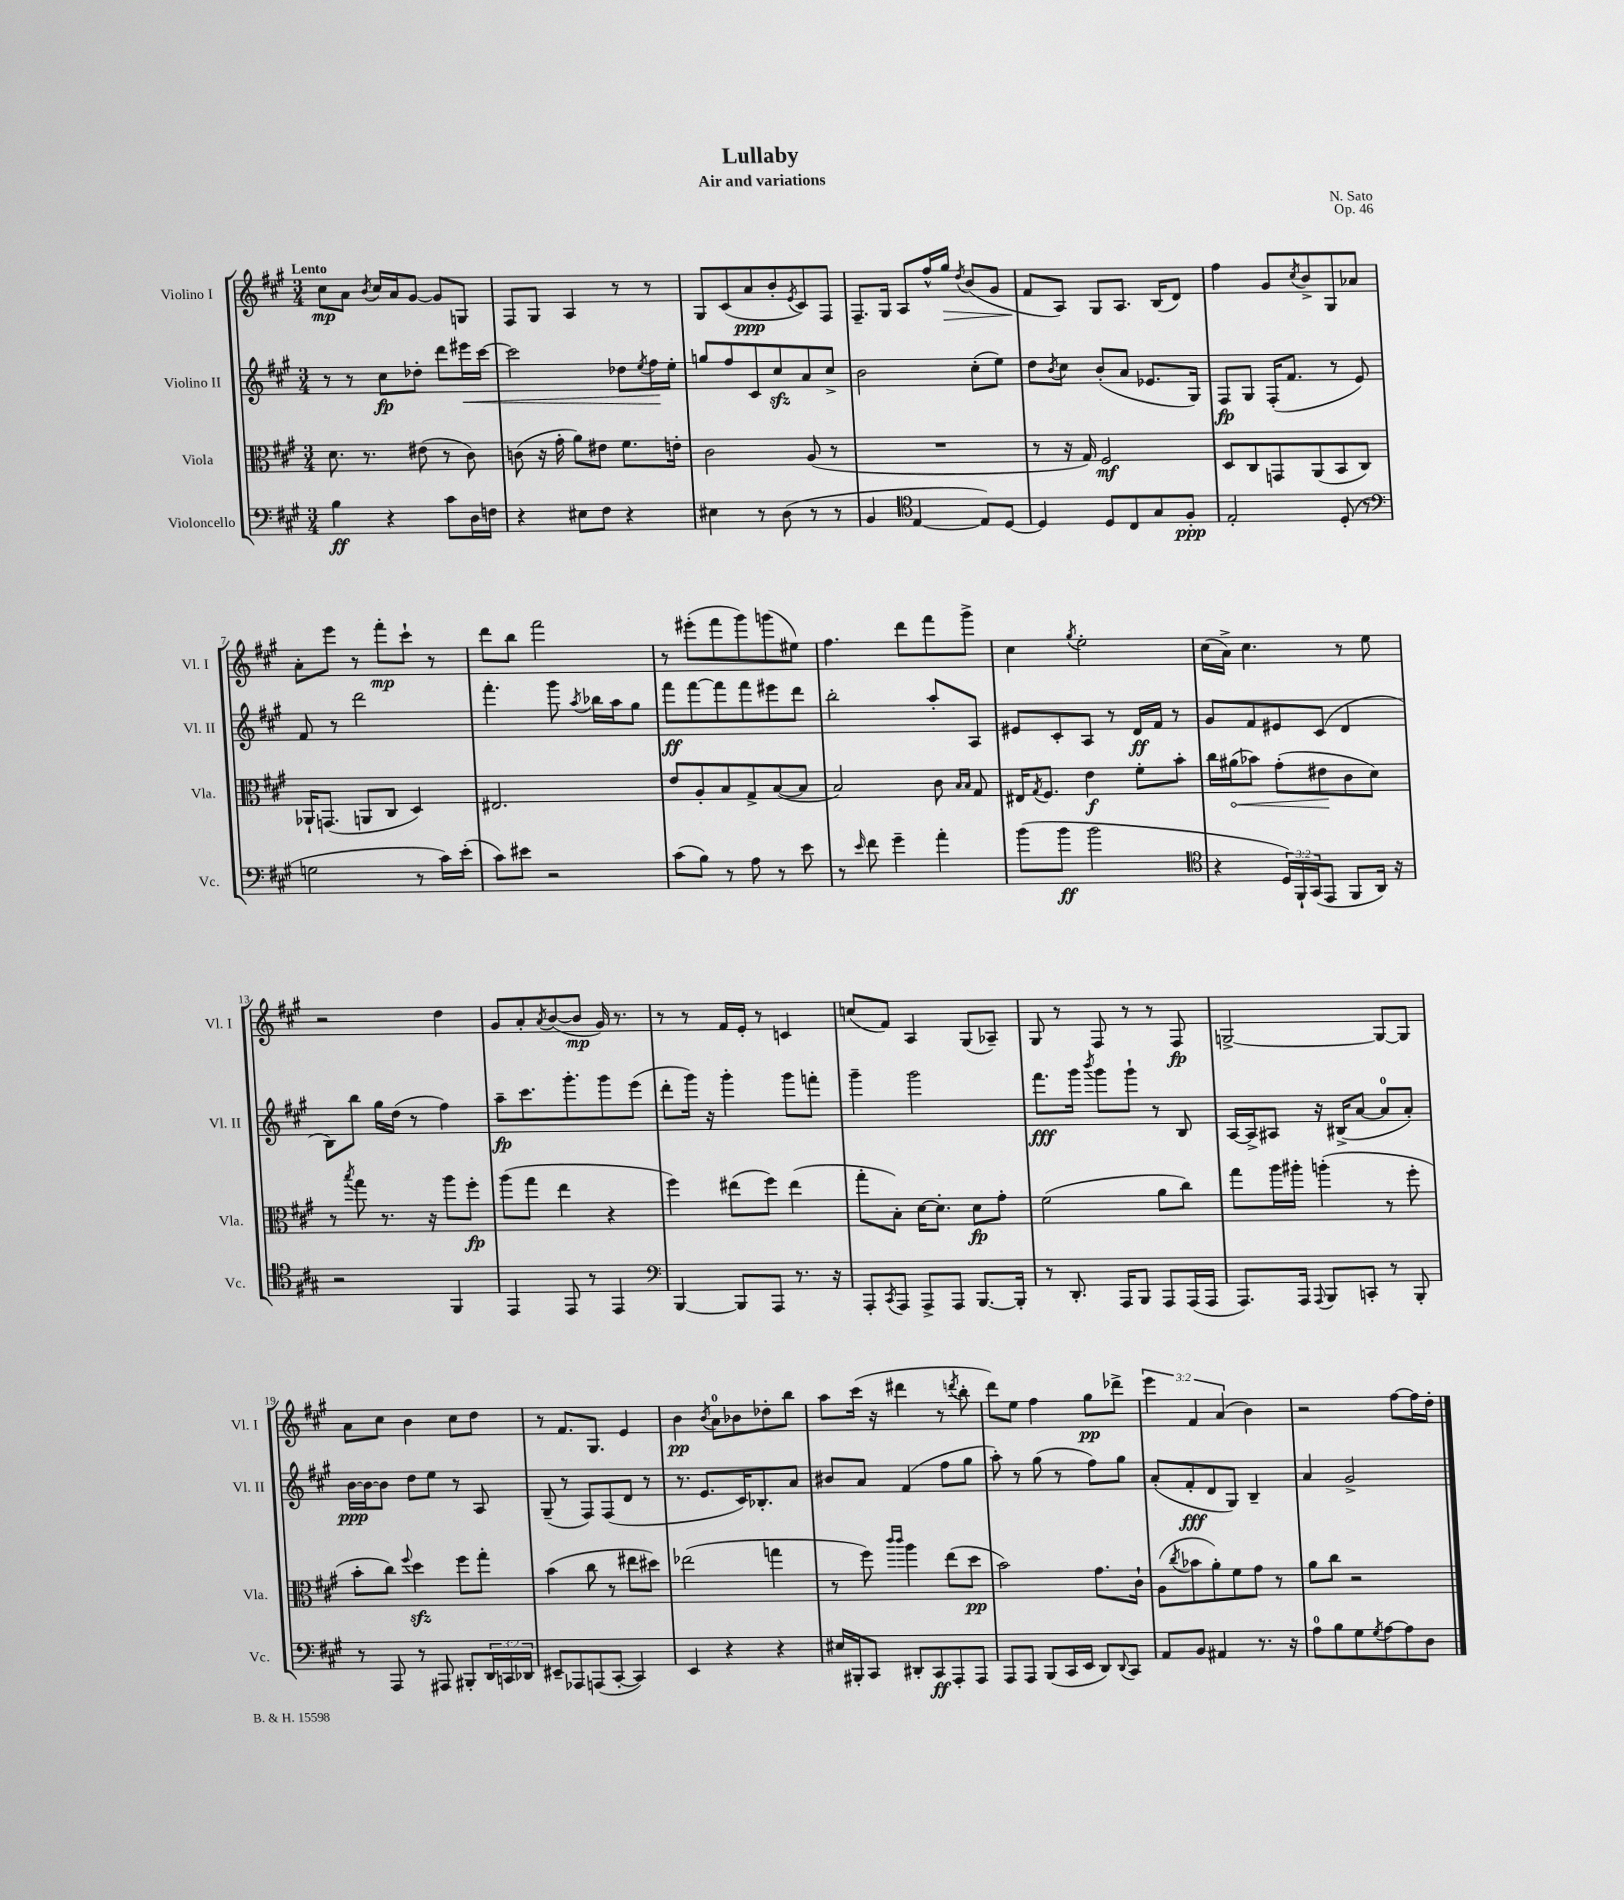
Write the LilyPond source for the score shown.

\header { title = "Lullaby" composer = "N. Sato" subtitle = "Air and variations" opus = "Op. 46" }
<<
\new StaffGroup <<
\new Staff = "s0" \with { instrumentName = "Violino I" shortInstrumentName = "Vl. I" } {
    \clef treble \key a \major \numericTimeSignature \time 3/4 \override Staff.TupletNumber.text = #tuplet-number::calc-fraction-text \tempo "Lento"
    cis''8\mp a'8 \acciaccatura { b'8 } cis''16 a'16 gis'8~ gis'8 g8 |
    fis8 gis8 a4 r8 r8 |
    gis8 cis'8( a'8\ppp b'8-. \acciaccatura { e'8 } cis'8) fis8 |
    fis8.-- gis16 a8 fis''16-^ gis''16\> \acciaccatura { d''8 } b'8( gis'8 |
    fis'8\! a8) gis8 a8. b16( d'8) |
    fis''4 gis'8 \acciaccatura { cis''8 } b'8-> gis8 aes'8 |
    a'8-. e'''8 r8 fis'''8-.\mp cis'''8-! r8 |
    d'''8 b''8 fis'''2 |
    r8 eis'''8-.( fis'''8 gis'''8) g'''8( eis''8) |
    fis''4. d'''8 fis'''8 gis'''8-> |
    cis''4 \acciaccatura { gis''8 } e''2-. |
    cis''16( a'16->) cis''4. r8 e''8 |
    r2 d''4 |
    gis'8 a'8-. \acciaccatura { a'8 } b'8~( b'8\mp gis'16) r8. |
    r8 r8 fis'16 e'16-. r8 c'4 |
    c''8( fis'8) a4 gis8( aes8--) |
    gis8 r8 fis8 r8 r8 fis8\fp |
    g2~-> g8~ g8 |
    a'8 cis''8 b'4 cis''8 d''8 |
    r8 fis'8. gis8. e'4 |
    b'4\pp \acciaccatura { b'8 } a'8-0 bes'8 des''8-. b''8 |
    a''8 cis'''16( r16 dis'''4 r8 \acciaccatura { d'''8 } b''8-. |
    d'''8) e''8 fis''4 gis''8\pp des'''8-> |
    \tuplet 3/2 { e'''4 fis'4 a'4( } b'4) |
    r2 fis''8~ fis''16 d''16-. \bar "|." |
}
\new Staff = "s1" \with { instrumentName = "Violino II" shortInstrumentName = "Vl. II" } {
    \clef treble \key a \major \numericTimeSignature \time 3/4
    r8 r8 cis''8\fp des''8-. d'''8 eis'''16\< cis'''16~ |
    cis'''2 des''8 \acciaccatura { e''8 } fis''16\! e''16-. |
    g''8 fis''8 cis'8 cis''8\sfz a'8 cis''8-> |
    b'2 cis''8-.( e''8) |
    d''8 \acciaccatura { b'8 } cis''8 b'8-.( a'8 ees'8. gis16) |
    fis8\fp gis8 fis16-.( fis'8. r8 e'8) |
    fis'8 r8 d'''2 |
    fis'''4.-. gis'''8 \acciaccatura { a''8 } bes''16 a''16 gis''8 |
    fis'''8\ff fis'''8~ fis'''8 fis'''8 eis'''8 d'''8 |
    b''2-. a''8-. a8 |
    eis'8 cis'8-. a8 r8 d'16\ff fis'16 r8 |
    gis'8 fis'8 eis'8 cis'8( d'4 |
    b8) b''8 gis''16 d''16( r8 fis''4) |
    a''8--\fp cis'''8. gis'''8.-. gis'''8 e'''8( |
    d'''8-. gis'''16) r16 gis'''4-. gis'''8 f'''8-. |
    gis'''4-- gis'''2 |
    fis'''8.\fff gis'''16 \acciaccatura { b'''8 } gis'''8 gis'''8-! r8 b8 |
    a16~ a16-> ais8 r16 bis16->( a'8~ a'8-0 a'8-.) |
    b'16~\ppp b'16~ b'8 d''8 e''8 r8 a8 |
    gis8--( r8 fis8) fis8( d'8 r8 |
    r8. e'8. cis'16) bes8.-. a'8 |
    bis'8 a'8 fis'4( fis''8 gis''8 |
    a''8-.) r8 gis''8( r8 fis''8) gis''8 |
    a'8-.( fis'8-.\fff d'8 gis8) b4-- |
    a'4 gis'2-> \bar "|." |
}
\new Staff = "s2" \with { instrumentName = "Viola" shortInstrumentName = "Vla." } {
    \clef alto \key a \major \numericTimeSignature \time 3/4
    d'8. r8. eis'8( r8 cis'8) |
    c'8( r16 gis'16-. a'8) eis'8 fis'8. e'16-. |
    cis'2 a8( r8 |
    R2. |
    r8 r16 gis16) fis2\mf |
    d8 cis8 g,8 a,8( b,8 cis8) |
    aes,16-! g,8.( a,8 cis8 d4) |
    eis2. |
    e'8 a8-. b8 gis8-> b8~( b8 |
    b2) cis'8 \grace { b16 b16 } gis8 |
    eis16 \acciaccatura { gis8 } fis8. e'4\f fis'8-. b'8-. |
    cis''16 \once \override Hairpin.circled-tip = ##t ais'16\<( bes'8) gis'8-.( eis'8\! cis'8 d'8) |
    r8 \acciaccatura { b''8 } gis''8 r8. r16 a''8 fis''8-.\fp |
    a''8( gis''8 e''4 r4 |
    fis''4) eis''8( fis''8) eis''4( |
    gis''8-. b8-.) d'16~ d'8.-. d'8\fp gis'8-. |
    fis'2( a'8 cis''8) |
    gis''8 a''16 ais''16-. a''4-.( r8 fis''8-. |
    b'8-. cis''8) \appoggiatura { fis''8 } d''4\sfz fis''8 gis''8-. |
    b'4( cis''8 r8 eis''8 dis''8) |
    ees''2( g''4 |
    r8 fis''8) \grace { cis'''16 cis'''16 } a''4 e''8( d''8\pp |
    b'2) gis'8. cis'16-! |
    a8( \acciaccatura { cis''8 } bes'8 a'8-.) fis'8 gis'8 r8 |
    a'8 cis''8 r2 \bar "|." |
}
\new Staff = "s3" \with { instrumentName = "Violoncello" shortInstrumentName = "Vc." } {
    \clef bass \key a \major \numericTimeSignature \time 3/4 \override Staff.TupletNumber.text = #tuplet-number::calc-fraction-text
    b4\ff r4 cis'8 d16 f16 |
    r4 eis8 fis8 r4 |
    eis4 r8 d8( r8 r8 |
    b,4 \clef tenor e4~ e8) d8~ |
    d4 d8 cis8 gis8 fis8-.\ppp |
    e2-. d8-.( r8 |
    \clef bass g2 r8 cis'16) e'16-.( |
    cis'8) eis'8 r2 |
    cis'8( b8) r8 a8 r8 e'8 |
    r8 \grace { e'16 } fis'8 gis'4-- a'4-. |
    b'8( b'8\ff b'2 |
    \clef tenor r4 \tuplet 3/2 { d16) fis,16-! gis,16( } e,8 fis,8 a,16) r16 |
    r2 fis,4 |
    e,4 e,8 r8 e,4 |
    \clef bass b,,4~ b,,8 a,,8 r8. r16 |
    a,,8-. \acciaccatura { cis,8 } a,,8 a,,8-> a,,8 b,,8.~ b,,16-. |
    r8 d,8.-. a,,16 b,,8 a,,8 a,,16( a,,16 |
    a,,8.) a,,16 \appoggiatura { a,,8 } b,,8 c,8-. r8 b,,8-. |
    r8 a,,8 r8 ais,,8 bis,,8-. \tuplet 3/2 { d,16 c,16 des,16 } |
    eis,8-- aes,,8 a,,8( cis,8~-. cis,4) |
    e,4 r4 r4 |
    eis16 bis,,16-. cis,8 dis,8-. cis,8\ff a,,8-. a,,8 |
    a,,8 a,,8 b,,8( cis,16 e,16 d,8) \appoggiatura { d,8 } cis,8 |
    a,8 b,8 ais,4 r8. r16 |
    a8-0 b8 gis8 \acciaccatura { gis8 } a8~ a8 d8 \bar "|." |
}
>>
>>
